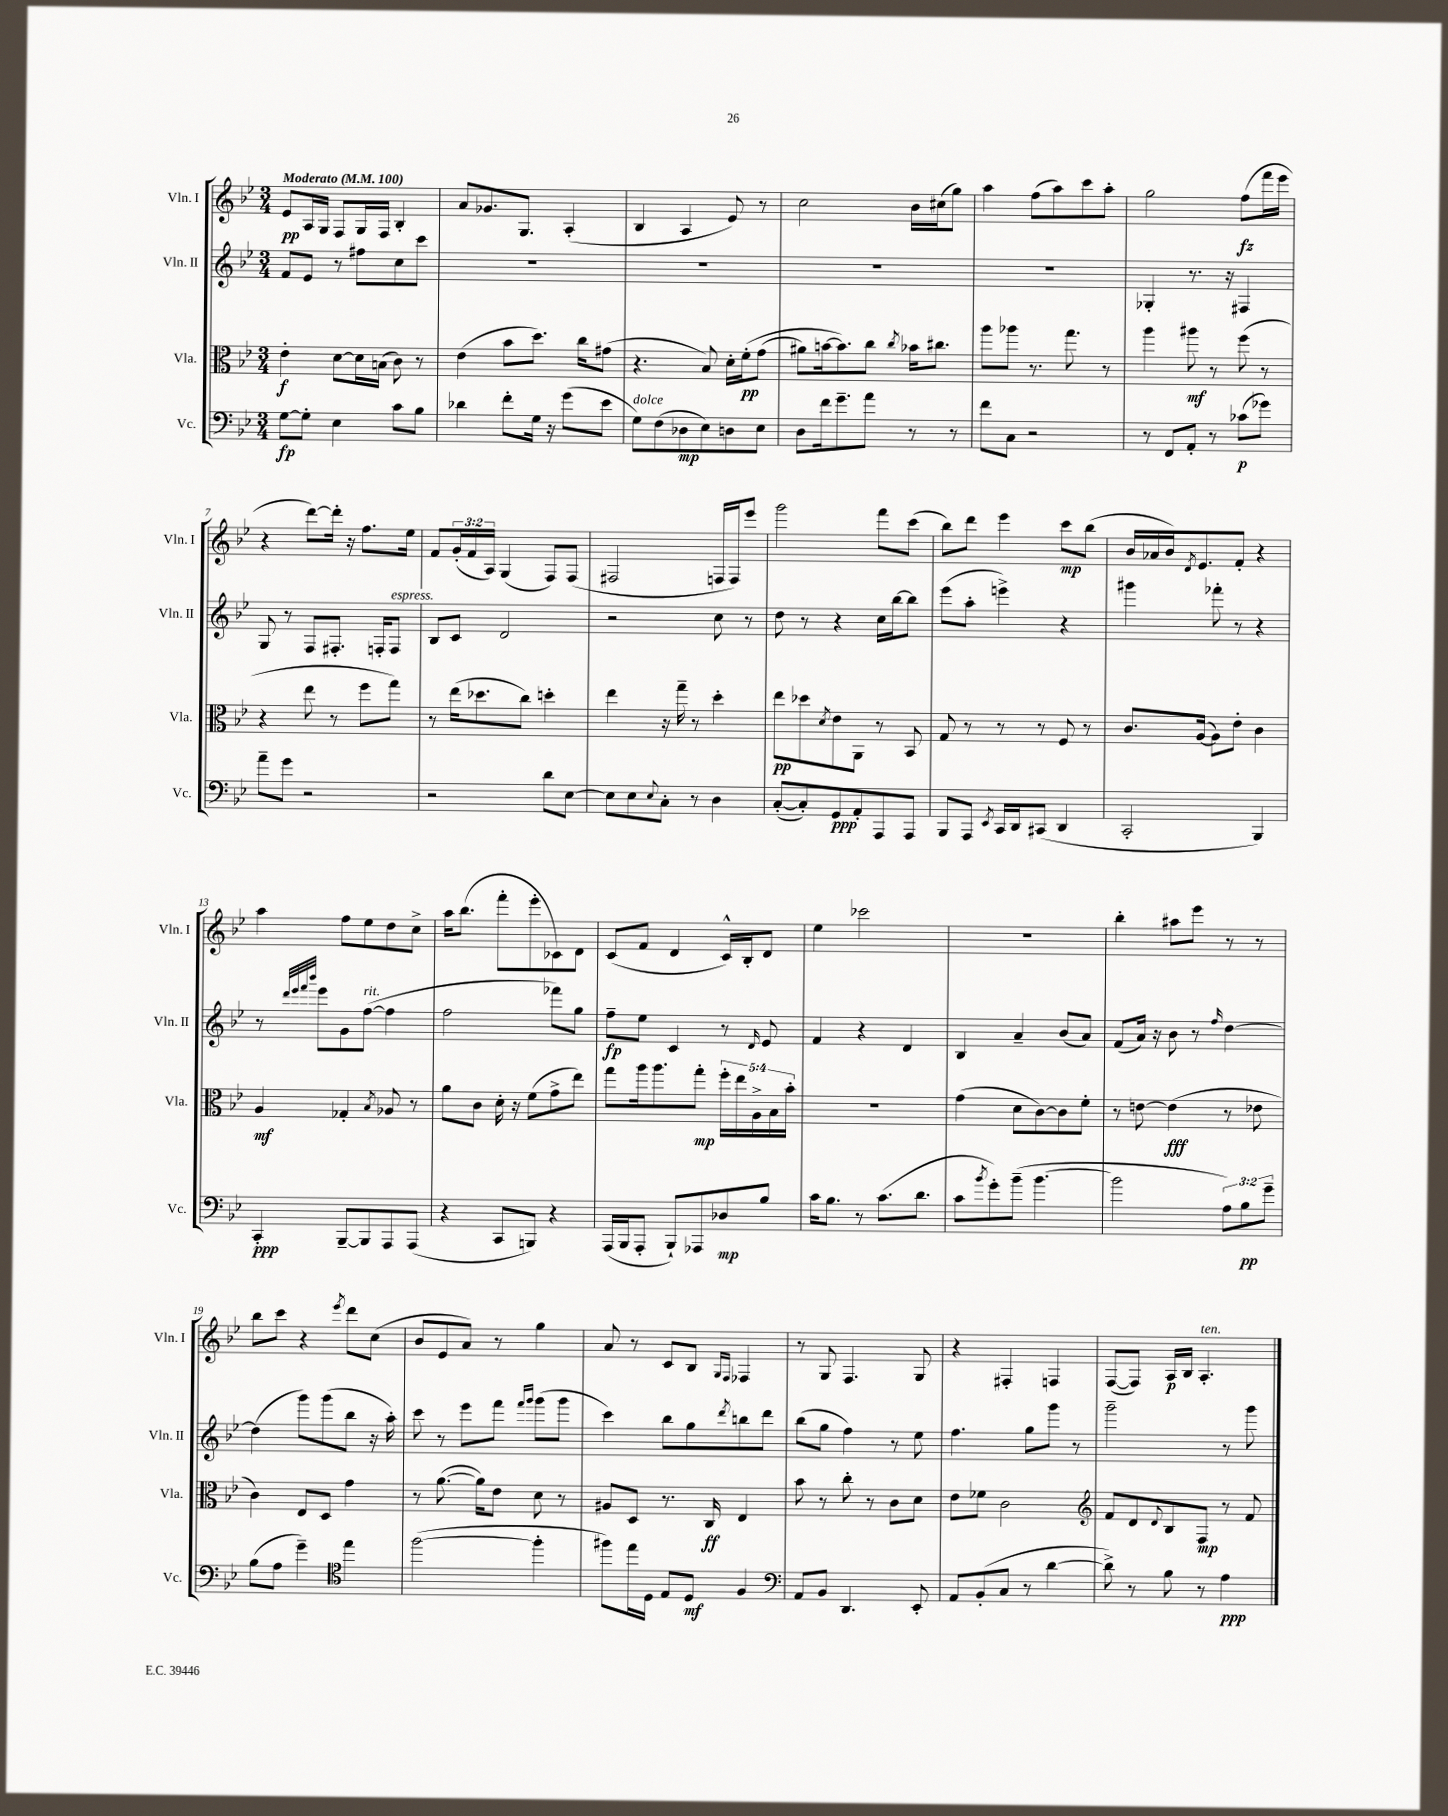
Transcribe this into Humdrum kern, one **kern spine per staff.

**kern	**dynam	**kern	**dynam	**kern	**dynam	**kern	**dynam
*part4	*part4	*part3	*part3	*part2	*part2	*part1	*part1
*staff4	*staff4	*staff3	*staff3	*staff2	*staff2	*staff1	*staff1
*I"Vc.	*	*I"Vla.	*	*I"Vln. II	*	*I"Vln. I	*
*I'Vc.	*	*I'Vla.	*	*I'Vln. II	*	*I'Vln. I	*
*clefF4	*	*clefC3	*	*clefG2	*	*clefG2	*
*k[b-e-]	*	*k[b-e-]	*	*k[b-e-]	*	*k[b-e-]	*
*M3/4	*	*M3/4	*	*M3/4	*	*M3/4	*
*MM100	*	*MM100	*	*MM100	*	*MM100	*
=1	=1	=1	=1	=1	=1	=1	=1
!	!	!	!	!	!	!LO:TX:a:B:t=Moderato	!
[8G\L	fp	4e-'\	f	8f/L	.	8e-/L	pp
8G'\J]	.	.	.	8e-/J	.	16A/L	.
.	.	.	.	.	.	16G/JJ	.
4E-\	.	[8d\L	.	8r	.	8F/L	.
.	.	16d\L]	.	8ff#X\L	.	16G/L	.
.	.	(16Bn\JJ	.	.	.	16F/JJ	.
8c\L	.	8c\)	.	8cc\	.	4B-'/	.
8B-\J	.	8r	.	8ccc\J	.	.	.
=2	=2	=2	=2	=2	=2	=2	=2
4d-X\	.	(4e-\	.	2.r	.	8a/L	.
.	.	.	.	.	.	8.g-X/	.
8f'\L	.	8b-\L	.	.	.	.	.
.	.	.	.	.	.	8.G/J	.
16G\Jk	.	8.dd\J)	.	.	.	.	.
16r	.	.	.	.	.	.	.
(8g\L	.	.	.	.	.	(4A'/	.
.	.	16cc\KL	.	.	.	.	.
8e-\J	.	(8g#X\J	.	.	.	.	.
=3	=3	=3	=3	=3	=3	=3	=3
!LO:TX:a:i:t=dolce	!	!	!	!	!	!	!
8G\L)	.	4.r	.	2.r	.	4B-/	.
(8F\	.	.	.	.	.	.	.
8D-X\	mp	.	.	.	.	4A/	.
8E-\)	.	8B-/)	.	.	.	.	.
8Dn\	.	16d'\LL	.	.	.	8e-/)	.
.	.	(16f'\J	pp	.	.	.	.
8E-\J	.	(8g\J	.	.	.	8r	.
=4	=4	=4	=4	=4	=4	=4	=4
8D\L	.	8a#X\L)	.	2.r	.	2cc\	.
16f\k	.	[16bn\k	.	.	.	.	.
8.g~\	.	8.b\])	.	.	.	.	.
8a\J	.	8cc\J	.	.	.	.	.
.	.	8qcc/	.	.	.	.	.
8r	.	16b-X\KL	.	.	.	16b-\LL	.
.	.	8.cc#X\J	.	.	.	(16cc#X\J	.
8r	.	.	.	.	.	8gg\J)	.
=5	=5	=5	=5	=5	=5	=5	=5
8f\L	.	8aa\L	.	2.r	.	4aa\	.
8C\J	.	8aa-X\J	.	.	.	.	.
2r	.	8.r	.	.	.	(8ff\L	.
.	.	.	.	.	.	8aa\)	.
.	.	8.gg\	.	.	.	.	.
.	.	.	.	.	.	8ccc\	.
.	.	8r	.	.	.	8aa'\J	.
=6	=6	=6	=6	=6	=6	=6	=6
8r	.	4aa\	.	4G-X'/	.	2gg\	.
8FF/L	.	.	.	.	.	.	.
8AA'/J	.	8aa#X\	mf	8.r	.	.	.
8r	.	8r	.	.	.	.	.
.	.	.	.	16r	.	.	.
(8c-X\L	p	(8ff\	.	4F#X/	.	(8ff\L	fz
8g-X\J)	.	8r	.	.	.	16fff\L	.
.	.	.	.	.	.	16eee-\JJ	.
!!LO:LB:g=z
=7	=7	=7	=7	=7	=7	=7	=7
8a~\L	.	4r	.	8G/	.	4r	.
8g\J	.	.	.	8r	.	.	.
2r	.	8ee-\	.	8F/L	.	[8ddd\L)	.
.	.	8r	.	8.F#X'/J	.	16ddd'\Jk]	.
.	.	.	.	.	.	16r	.
.	.	8ff\L	.	.	.	8.ff\L	.
.	.	.	.	16Fn'/KL	.	.	.
!	!	!	!	!LO:TX:a:i:t=espress.	!	!	!
.	.	8gg\J)	.	8F/J	.	.	.
.	.	.	.	.	.	16ee-\Jk	.
=8	=8	=8	=8	=8	=8	=8	=8
2r	.	8r	.	8B-/L	.	8f/L	.
.	.	(16ee-\KL	.	8c/J	.	(24g'/L	.
.	.	.	.	.	.	24f/	.
.	.	8.dd-X\	.	.	.	.	.
.	.	.	.	.	.	24A/JJ)	.
.	.	.	.	2d/	.	(4G/	.
.	.	8cc\J)	.	.	.	.	.
8d\L	.	4ddn'\	.	.	.	8F/L)	.
[8E-\J	.	.	.	.	.	(8F/J	.
=9	=9	=9	=9	=9	=9	=9	=9
8E-\L]	.	4ee-\	.	2r	.	2F#X/	.
8E-\	.	.	.	.	.	.	.
8qqE-/	.	.	.	.	.	.	.
8C'\J	.	16r	.	.	.	.	.
.	.	16gg~\	.	.	.	.	.
8r	.	8r	.	.	.	.	.
4D\	.	4dd'\	.	8cc\	.	16Fn/LL	.
.	.	.	.	.	.	16F/J)	.
.	.	.	.	8r	.	8eee-/J	.
=10	=10	=10	=10	=10	=10	=10	=10
([8C'/L	.	8ee-\L	pp	8dd\	.	2ggg\	.
8C'/])	.	8dd-X\	.	8r	.	.	.
.	.	8qd/	.	.	.	.	.
8GG/	ppp	8e-\	.	4r	.	.	.
8AA'/	.	8AA\J	.	.	.	.	.
8AAA/	.	8r	.	16cc\LL	.	8fff\L	.
.	.	.	.	[16bb-\J	.	.	.
8AAA/J	.	8BB-/	.	8bb-\J]	.	(8ccc\J	.
=11	=11	=11	=11	=11	=11	=11	=11
8BBB-/L	.	8G/	.	(8eee-\L	.	8bb-\L)	.
8AAA/J	.	8r	.	8aa'\J	.	8ddd\J	.
8qEE-/	.	.	.	.	.	.	.
16CC/LL	.	8r	.	4eeen^\)	.	4eee-\	.
16DD/J	.	.	.	.	.	.	.
(8CC#X/J	.	8r	.	.	.	.	.
4DD/	.	8F/	.	4r	.	8ccc\L	mp
.	.	8r	.	.	.	(8bb-\J	.
=12	=12	=12	=12	=12	=12	=12	=12
2CC'/	.	8.c/L	.	4ggg#X\	.	16b-/LL	.
.	.	.	.	.	.	16a-X/	.
.	.	.	.	.	.	16b-/J)	.
.	.	.	.	.	.	8qd/	.
.	.	([16A/Jk	.	.	.	8.e-/	.
.	.	8A\L])	.	8fff-X'\	.	.	.
.	.	8e-'\J	.	8r	.	8f'/J	.
4BBB-/)	.	4c\	.	4r	.	4r	.
!!LO:LB:g=z
=13	=13	=13	=13	=13	=13	=13	=13
4CC'/	ppp	4A/	mf	8r	.	4aa\	.
.	.	.	.	32qqddd/LLL	.	.	.
.	.	.	.	32qqeee-/	.	.	.
.	.	.	.	32qqfff/	.	.	.
.	.	.	.	32qqbbb-/JJJ	.	.	.
.	.	.	.	8eee-\L	.	.	.
[8BBB-~/L	.	4G-X'/	.	8g\	.	8ff\L	.
!	!	!	!	!LO:TX:a:i:t=rit.	!	!	!
8BBB-/]	.	.	.	([8ff\J	.	8ee-\	.
.	.	8qB-/	.	.	.	.	.
8AAA/	.	8A-X/	.	4ff\]	.	8dd\	.
(8AAA/J	.	8r	.	.	.	8cc^\J	.
=14	=14	=14	=14	=14	=14	=14	=14
4r	.	8a\L	.	2ff\	.	16aa\KL	.
.	.	.	.	.	.	(8.bb-\J	.
.	.	8c\J	.	.	.	.	.
8CC/L	.	16d'\	.	.	.	8fff'\L	.
.	.	16r	.	.	.	.	.
8BBBn/J)	.	(8f\L	.	.	.	8eee-'\	.
4r	.	8g^\	.	8fff-X\L)	.	8c-X\)	.
.	.	8ee-\J)	.	8gg\J	.	8d\J	.
=15	=15	=15	=15	=15	=15	=15	=15
(16AAA/LL	.	8gg\L	.	8ff~\L	fp	(8c/L	.
16BBB-/J	.	.	.	.	.	.	.
8AAA'/J	.	16aa\k	.	8ee-\J	.	8f/J	.
.	.	8.aa\	.	.	.	.	.
8BBB-`/L)	.	.	.	4c/	.	4d/	.
8AAA-X/	.	8gg'\J	mp	.	.	.	.
8D-X/	mp	20ff'\LL	.	8r	.	16c^^/LL)	.
.	.	20ee-\	.	.	.	.	.
.	.	.	.	.	.	16B-'/J	.
.	.	20A^\	.	.	.	.	.
.	.	.	.	16qqd/	.	.	.
8B-/J	.	.	.	8e-/	.	8d/J	.
.	.	20B-\	.	.	.	.	.
.	.	20b-'\JJ	.	.	.	.	.
=16	=16	=16	=16	=16	=16	=16	=16
16c\KL	.	2.r	.	4f/	.	4ee-\	.
8.B-\J	.	.	.	.	.	.	.
8r	.	.	.	4r	.	2ccc-X\	.
(8.c\L	.	.	.	.	.	.	.
.	.	.	.	4d/	.	.	.
8.d\J	.	.	.	.	.	.	.
=17	=17	=17	=17	=17	=17	=17	=17
8c\L	.	(4g\	.	4B-/	.	2.r	.
8qb-/	.	.	.	.	.	.	.
8g'\)	.	.	.	.	.	.	.
(8b-~\J	.	8d\L	.	4a~/	.	.	.
[4.b-\	.	[8c\)	.	.	.	.	.
.	.	8c\]	.	(8b-/L	.	.	.
.	.	8f'\J	.	8a/J)	.	.	.
=18	=18	=18	=18	=18	=18	=18	=18
2b-\]	.	8r	.	(8f/L	.	4bb-'\	.
.	.	[8en\	.	16a/Jk)	.	.	.
.	.	.	.	16r	.	.	.
.	.	(4e\]	fff	8b-\	.	8aa#X\L	.
.	.	.	.	8r	.	8eee-\J	.
.	.	.	.	16qqff/	.	.	.
12A\L)	.	8r	.	[4dd\	.	8r	.
12B-\	pp	.	.	.	.	.	.
.	.	8e-X\	.	.	.	8r	.
12g~\J	.	.	.	.	.	.	.
!!LO:LB:g=z
=19	=19	=19	=19	=19	=19	=19	=19
(8B-\L	.	4c\)	.	(4dd\]	.	8bb-\L	.
8A\J	.	.	.	.	.	8ccc\J	.
4g~\)	.	8E-/L	.	8ggg\L)	.	4r	.
.	.	8D/J	.	(8ggg\	.	.	.
*clefC4	*	*	*	*	*	*	*
.	.	.	.	.	.	8qeee-/	.
4ee-\	.	4g\	.	8bb-\J	.	8ddd\L	.
.	.	.	.	16r	.	(8cc\J	.
.	.	.	.	16aa'\)	.	.	.
=20	=20	=20	=20	=20	=20	=20	=20
([2ff\	.	8r	.	8ccc\	.	8b-/L	.
.	.	([8.a\	.	8r	.	8e-/	.
.	.	.	.	8eee-\L	.	8a/J)	.
.	.	16a\KL])	.	.	.	.	.
.	.	8e-\J	.	8fff\J	.	8r	.
.	.	.	.	16qqfff/LL	.	.	.
.	.	.	.	16qqggg/JJ	.	.	.
4ff'\]	.	8d\	.	(8ggg\L	.	4gg\	.
.	.	8r	.	8ggg\J	.	.	.
=21	=21	=21	=21	=21	=21	=21	=21
8ff#X\L)	.	8A#X/L	.	4ccc\)	.	8a/	.
16ee-\L	.	8D/J	.	.	.	8r	.
16D\JJ	.	.	.	.	.	.	.
8E-/L	.	8.r	.	8bb-\L	.	8c/L	.
8D/J	mf	.	.	8gg\	.	8B-/J	.
.	.	16C/	ff	.	.	.	.
.	.	.	.	.	.	16qqG/LL	.
.	.	.	.	8qddd/	.	16qqF/JJ	.
4F/	.	4E-/	.	8bbn\	.	4F-X/	.
.	.	.	.	8ddd\J	.	.	.
=22	=22	=22	=22	=22	=22	=22	=22
*clefF4	*	*	*	*	*	*	*
8AA/L	.	8b-\	.	(8bb-\L	.	8r	.
8BB-/J	.	8r	.	8gg\J	.	8G/	.
4.DD/	.	8cc'\	.	4ff\)	.	4.F/	.
.	.	8r	.	.	.	.	.
.	.	8c\L	.	8r	.	.	.
8EE-'/	.	8d\J	.	8ee-\	.	8G/	.
=23	=23	=23	=23	=23	=23	=23	=23
8AA/L	.	8e-\L	.	4.ff\	.	4r	.
(8BB-'/	.	8f-X\J	.	.	.	.	.
8C/J	.	2c\	.	.	.	4F#X'/	.
8r	.	.	.	8gg\L	.	.	.
[4d\	.	.	.	8ggg\J	.	4Fn/	.
.	.	.	.	8r	.	.	.
=24	=24	=24	=24	=24	=24	=24	=24
*	*	*clefG2	*	*	*	*	*
8d^\])	.	8f/L	.	2ggg~\	.	([8F/L	.
8r	.	8d/	.	.	.	8F/J])	.
.	.	8qqd/	.	.	.	.	.
8B-\	.	8B-/	.	.	.	16A/LL	p
.	.	.	.	.	.	16B-/JJ	.
!	!	!	!	!	!	!LO:TX:a:i:t=ten.	!
8r	.	8F/J	mp	.	.	4.A'/	.
4A\	ppp	8r	.	8r	.	.	.
.	.	8f/	.	8ggg\	.	.	.
==	==	==	==	==	==	==	==
*-	*-	*-	*-	*-	*-	*-	*-
